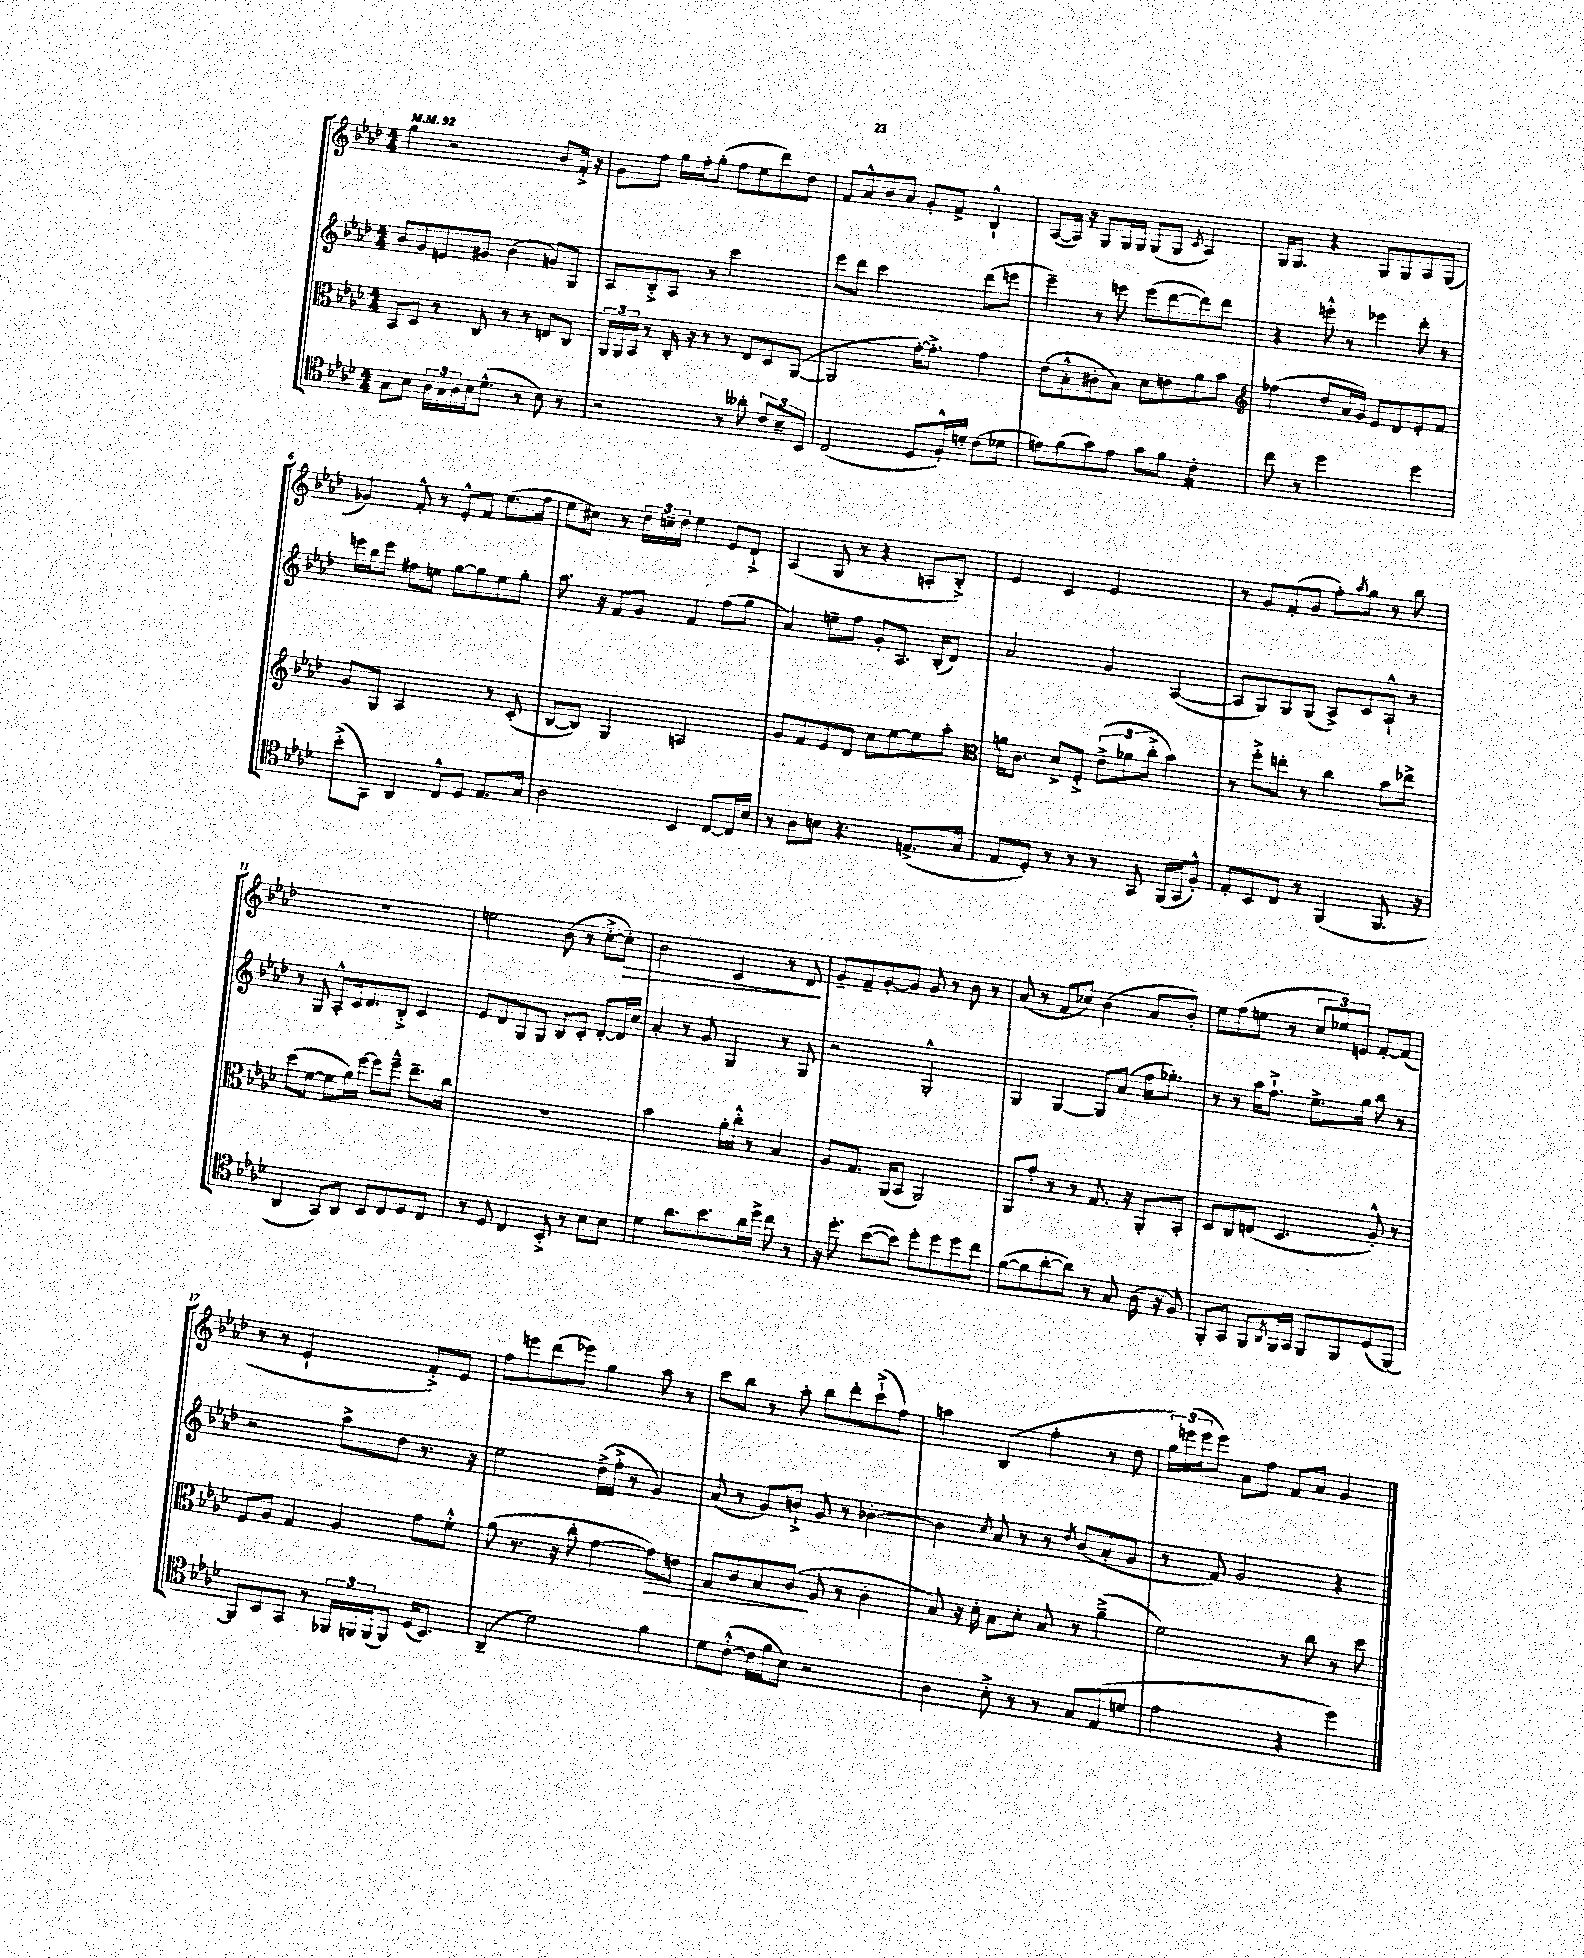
<<
\new StaffGroup <<
\new Staff = "s0" {
    \clef treble \key aes \major \numericTimeSignature \time 4/4 \tempo 4 = 92
    g''4 r2 bes'8 f'16-.-> r16 |
    g'8 f''8 g''16 f''16-. g''8-.( f''8 ees''8 des'''8) des''8 |
    f'8 aes'8-^ bes'8 aes'8 g'8-. f'8-> bes4-!-^ |
    aes8~( aes16) r16 g8 g16 g16 g8( g8 \acciaccatura { c'8 } aes4) |
    g16 g8. r4 g8 g8 aes8 g8( |
    ges'4) f'8-.-^ r8 ees'8-.-^ f'8 ees''8.( f''16 |
    ees''8 cis''8) r8 \tuplet 3/2 { des''16 c''16-- des''16 } ees''4 ees'8 des'8-!-> |
    aes4( g8 r8 r4 a8-. bes8-.->) |
    ees'4 c'4 ees'2 |
    r8 g'8 f'8-.( g'8 f''8-.) \acciaccatura { aes''8 } g''8 r8 bes''8 |
    R1 |
    e''2 bes'8( r8 c''8~-.-> c''8-.\>) |
    bes'2 c'4 r8 des'8\! |
    g'8-- f'8-- g'8~-. g'8 g'8 r8 bes'8 r8 |
    aes'8( r8 f'8 ces''8) bes'4( aes'8 bes'8-.) |
    ees''8 f''8( e''8 r8 \tuplet 3/2 { c''8 ees''8) e'8 } f'8~-. f'8( |
    r8 r8 ees'2-! f'8-.->) ees'8 |
    f''8 e'''8 des'''8( ees'''8) g''4 aes''8 r8 |
    c'''8 bes''8 r8 aes''8-. bes''8 des'''8-. c'''8-!->( f''8) |
    a''4 bes4( f''4-. r8 des''8 |
    \tuplet 3/2 { g''16) e'''16( e'''16 } e'''8) aes'8 f''8 f'8 aes'8 g'4 \bar "|." |
}
\new Staff = "s1" {
    \clef treble \key aes \major \numericTimeSignature \time 4/4
    bes'8 g'8 e'8 gis'8 bes'4( g'8) g8 |
    aes8 bes8-.-> aes8 r8 c'''2 |
    ees'''8 des'''8 c'''2 des'''8( e'''8 |
    ees'''4--) r8 e'''8 e'''8( des'''8~ des'''8) des'''8 |
    r4 e'''8-.-^ r8 ees'''4 des'''8-. r8 |
    e'''16 bes''16 e'''8 fis''8 e''8 g''8~ g''8 e''8 g''8-. |
    aes''8. r16 f'8 g'8 f'4 f''8( g''8 |
    aes'4) e''8-- f''8 g'8-. aes8. bes16-.( des'8) |
    aes'2 g'4 aes4~( |
    aes8 g8) g8 g8( aes8->) c'8 aes8-!-^ r8 |
    r8 g8 aes8-.-^ c'16 des'8. bes8-.-> c'4 |
    ees'8 des'8 g8 g8 bes8 c'8-. des'8~-. des'16 c''16 |
    aes'4-. r8 g'8 g4 r8 g8 |
    r2 g2-.-^ |
    g4 g4~ g8 aes'8( f''16 ges''8.-.) |
    r8 r8 aes''16 f''8.-!-> ees''8.-> g''16 bes''8 r8 |
    r2 aes''8-> des''8 r8. r16 |
    ees''2 des''16->( f''16-.-> r8 g'4) |
    aes'8( r8 g'8) b'8-!-> g'8 r8 bes'4~-. |
    bes'4 \acciaccatura { c''8 } aes'8 r8 r8 \acciaccatura { des''8 } bes'8( aes'8-. g'8 |
    r8 f'8) g'2 r4 \bar "|." |
}
\new Staff = "s2" {
    \clef alto \key aes \major \numericTimeSignature \time 4/4
    bes,8 des8 r8 c8 r8 r8 e8 c8 |
    \tuplet 3/2 { aes,16 aes,16 bes,16 } r8 c16-. r16 r8 r8 ees8 des8 aes,8~( |
    aes,2 g'16~-.) g'8.-.-> g'4 |
    ees'8( bes8-.-^ cis'8-. bes8) des'8 e'8 aes'8 bes'8 |
    \clef treble fes''4( des''8 aes'16 g'16) ees'8 des'8 ees'8-. f'8 |
    g'8 g8 aes2 r8 c'8-.( |
    bes8~ bes8) g4 a2 |
    g'8 f'8 ees'8 des'8 c''8 ees''8~ ees''8 aes''8-. |
    \clef alto a'16 c'8. des'8-> f8-.-> \tuplet 3/2 { ees'8->( aes'8 c''8-.-> } bes'4) |
    r8 f''8-.-> e''8-. r8 c''4 bes'8 ees''8-> |
    des''8( f'8~ f'8 aes'16) f''16~ f''8 f''8---^ ees''8.-- c''16 |
    R1 |
    bes'2 aes'16-. c''16-.-^ r8 bes4 |
    aes8 g8. aes,16( bes,8 aes,2) |
    aes,8 g'8-. r8 r8 g8. r16 aes,8-. bes,8-. |
    des8 c8 e8( des4. aes8-.-^) r8 |
    f8 aes8 g4 aes4 g'8 f'8-.-^ |
    aes'8( r8. r16 c''8-. g'4~ g'8\>) e'8 |
    g8 c'8 bes8 c'8\!( aes8 r8 c'4-. |
    bes8) r16 des'16-. bes8 des'8-. bes8 r8 aes'4--->( |
    f'2) r8 c''8 r8 des''8 \bar "|." |
}
\new Staff = "s3" {
    \clef tenor \key aes \major \numericTimeSignature \time 4/4
    g8 bes8 \tuplet 3/2 { aes16 g16 aes16 } bes16 des'8.-^( r8 bes8) r8 |
    r2 r8 aeses'8-. \tuplet 3/2 { c'8 bes8-- bes,8 } |
    c2( des8 f16-.-^) d'16-. c'8( des'8 |
    e'8) f'8( g'8) e'8 g'8 f'8 c'4:16-. |
    c''8 r8 des''2 des''4 |
    bes'8-.->( g,8) aes,4 c8-^ des8 ees8. g16 |
    aes2 bes,4 c8~ c16 bes16 |
    r8 aes8 b8 r4. e8.->( g16 |
    ees8 des8-.) r8 r8 r8 g,8 f,16( g,16 f8-.-^) |
    ees8-. bes,8 c8 r8 f,4( f,8. r16 |
    aes,4 g,8) aes,8 bes,8 c8 des8 c8 |
    r8 des8 c4 bes,8-.-> r8 bes8 bes8 |
    des'4 aes'8. bes'8. aes'16 des''16-> c''8 r8 |
    r16 des''8.-. bes'8~( bes'8) des''8-. des''8 des''8 c''8 |
    f'8~( f'8 aes'8~-. aes'8) r8 g8 aes16( r16 f8) |
    f,8-. g,8 f,8 \acciaccatura { aes,8 } f,16 g,16 f,8 f,8 des8( f,8~) |
    f,8 bes,8 g,8 r8 \tuplet 3/2 { fes,16 f,16 f,16( } f,8) des16( bes,8.) |
    aes,4--( des'2) f'4 |
    des'8 c'8~-.-^( c'16 f'16 bes8) r2 |
    aes4 bes8-.-> r8 r8 g8 ees8( d'8 |
    ees'2 r4 des''4) \bar "|." |
}
>>
>>
